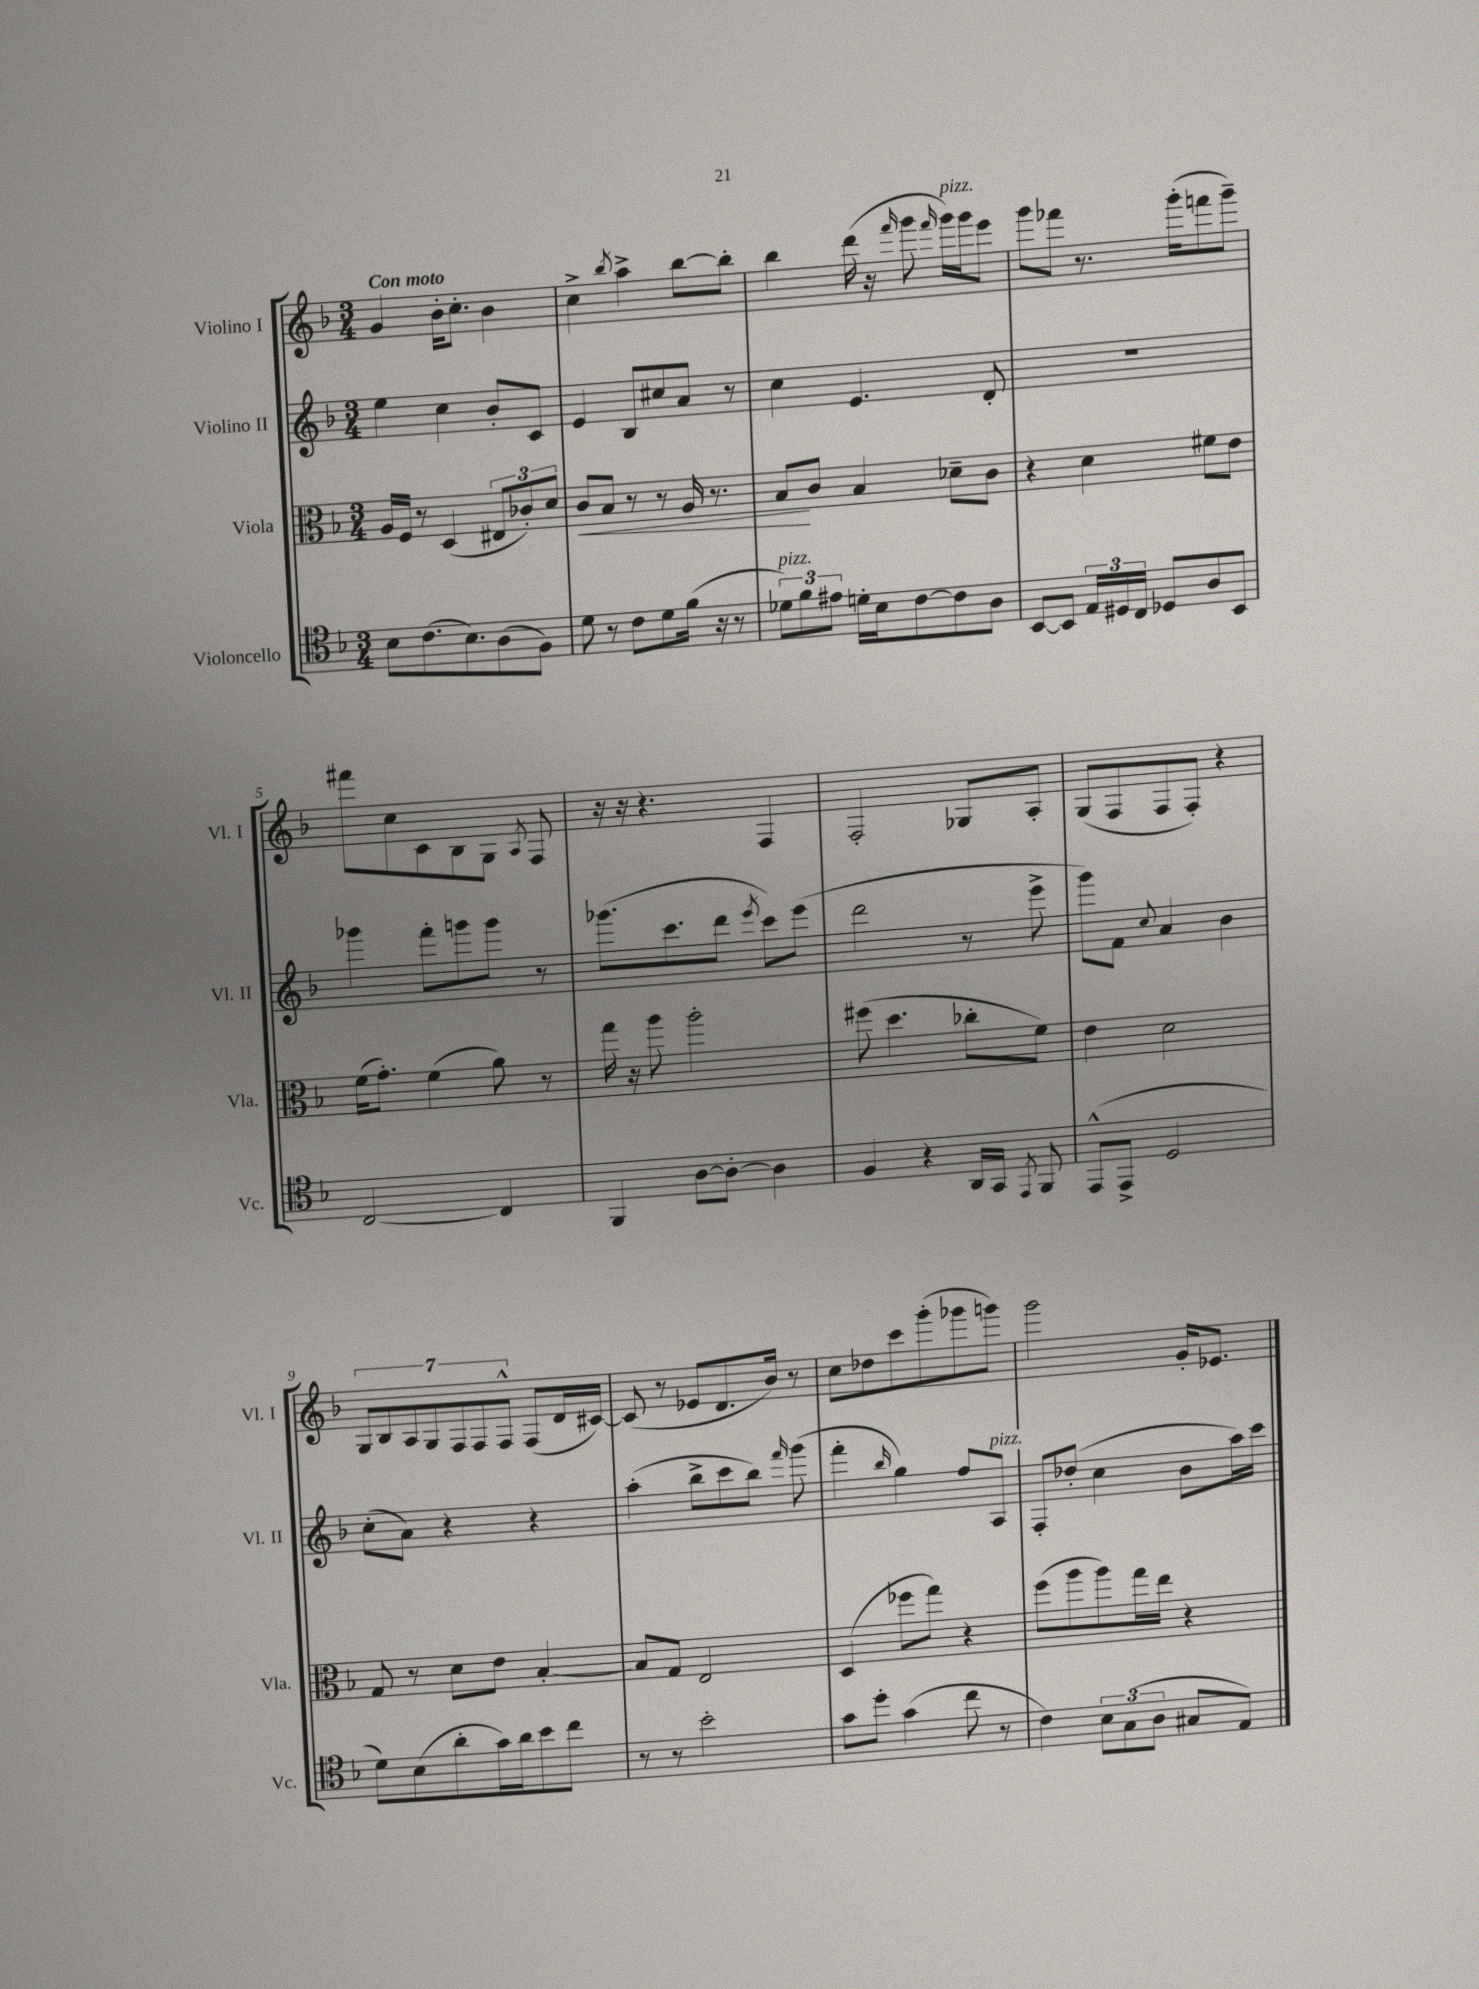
<<
\new StaffGroup <<
\new Staff = "s0" \with { instrumentName = "Violino I" shortInstrumentName = "Vl. I" } {
    \clef treble \key f \major \numericTimeSignature \time 3/4 \tempo "Con moto"
    \autoBeamOff g'4 bes'16[-. c''8.]-. bes'4 |
    c''4-> \acciaccatura { bes''8 } a''4-> bes''8[~ bes''8]-. |
    bes''4 d'''16( r16 \grace { f'''16 } g'''8 \grace { f'''16 } g'''16[^\markup { \italic "pizz." }) g'''16 e'''8] |
    g'''8[ fes'''8] r8. g'''16[-.( f'''8 g'''8]--) |
    fis'''8[ c''8 c'8 bes8 g8] \acciaccatura { a8 } f8 |
    r16 r16 r4. f4 |
    f2-. ges8[ a8]-. |
    g8[( f8 f8 f8]-.) r4 |
    \tuplet 7/4 { g8[ bes8 a8 g8 f8 f8 f8]-^ } f8[( d'16 cis'16]~) |
    cis'8( r8 ees'8[ d'8. bes'16]) r8 |
    c''8[ des''8 c'''8 g'''8-.( ges'''8 g'''8]) |
    g'''2 g'16[-. ees'8.] \bar "|." |
}
\new Staff = "s1" \with { instrumentName = "Violino II" shortInstrumentName = "Vl. II" } {
    \clef treble \key f \major \numericTimeSignature \time 3/4
    \autoBeamOff e''4 c''4 bes'8[-. c'8] |
    e'4 bes8[ cis''8 a'8] r8 |
    c''4 e'4. d'8-. |
    R2. |
    ges'''4 f'''8[-. g'''8 g'''8] r8 |
    ges'''8.[( c'''8. d'''8] \acciaccatura { e'''8 } c'''8[) e'''8]( |
    d'''2 r8 e'''8-> |
    g'''8[) f'8] \appoggiatura { c''8 } a'4 bes'4 |
    c''8[-.( a'8]) r4 r4 |
    a''4-.( bes''8[-> c'''8 bes''8]) \grace { f'''16 } g'''8( |
    f'''4-. \grace { bes''16 } g''4) f''8[ a8]^\markup { \italic "pizz." } |
    f8[-. des''8]-.( c''4 bes'8[ a''16) c'''16] \bar "|." |
}
\new Staff = "s2" \with { instrumentName = "Viola" shortInstrumentName = "Vla." } {
    \clef alto \key f \major \numericTimeSignature \time 3/4
    \autoBeamOff a16[ f16] r8 d4( \tuplet 3/2 { eis8[ ces'8-.) d'8] } |
    c'8[\< bes8] r8 r8 a16 r8. |
    bes8[\! c'8] bes4 des'8[-- c'8] |
    r4 d'4 fis'8[ e'8] |
    f'16[( g'8.]-.) f'4( a'8) r8 |
    g''16 r16 a''8 a''2-. |
    fis''8( d''4. ces''8[-. f'8]) |
    e'4 d'2 |
    g8 r8 d'8[ e'8] bes4~-. |
    bes8[ g8] e2 |
    d4( fes''8[ g''8]) r4 |
    f''8[( a''8 a''8) g''16 e''16] r4 \bar "|." |
}
\new Staff = "s3" \with { instrumentName = "Violoncello" shortInstrumentName = "Vc." } {
    \clef tenor \key f \major \numericTimeSignature \time 3/4
    \autoBeamOff bes8[ c'8.( bes8.) a8( f8]) |
    d'8 r8 c'8[ d'8 f'16]( r16 r8 |
    \tuplet 3/2 { des'8[^\markup { \italic "pizz." }) f'8 eis'8] } d'16[-. bes16 c'8~ c'8 a8] |
    bes,8[~ bes,8] \tuplet 3/2 { e16[ dis16 c16] } des8[ a8 bes,8] |
    c2~ c4 |
    f,4 a8[~ a8]~-. a4 |
    f4 r4 a,16[ g,16] \acciaccatura { e,8 } f,8 |
    e,8[-^( e,8]-> d2 |
    d'8[) bes8( a'8-. g'16) a'16 bes'8 c''8] |
    r8 r8 bes'2-. |
    g'8[ d''8]-. g'4( c''8 r8 |
    c'4) \tuplet 3/2 { bes8[ g8( a8] } gis8[ e8]) \bar "|." |
}
>>
>>
